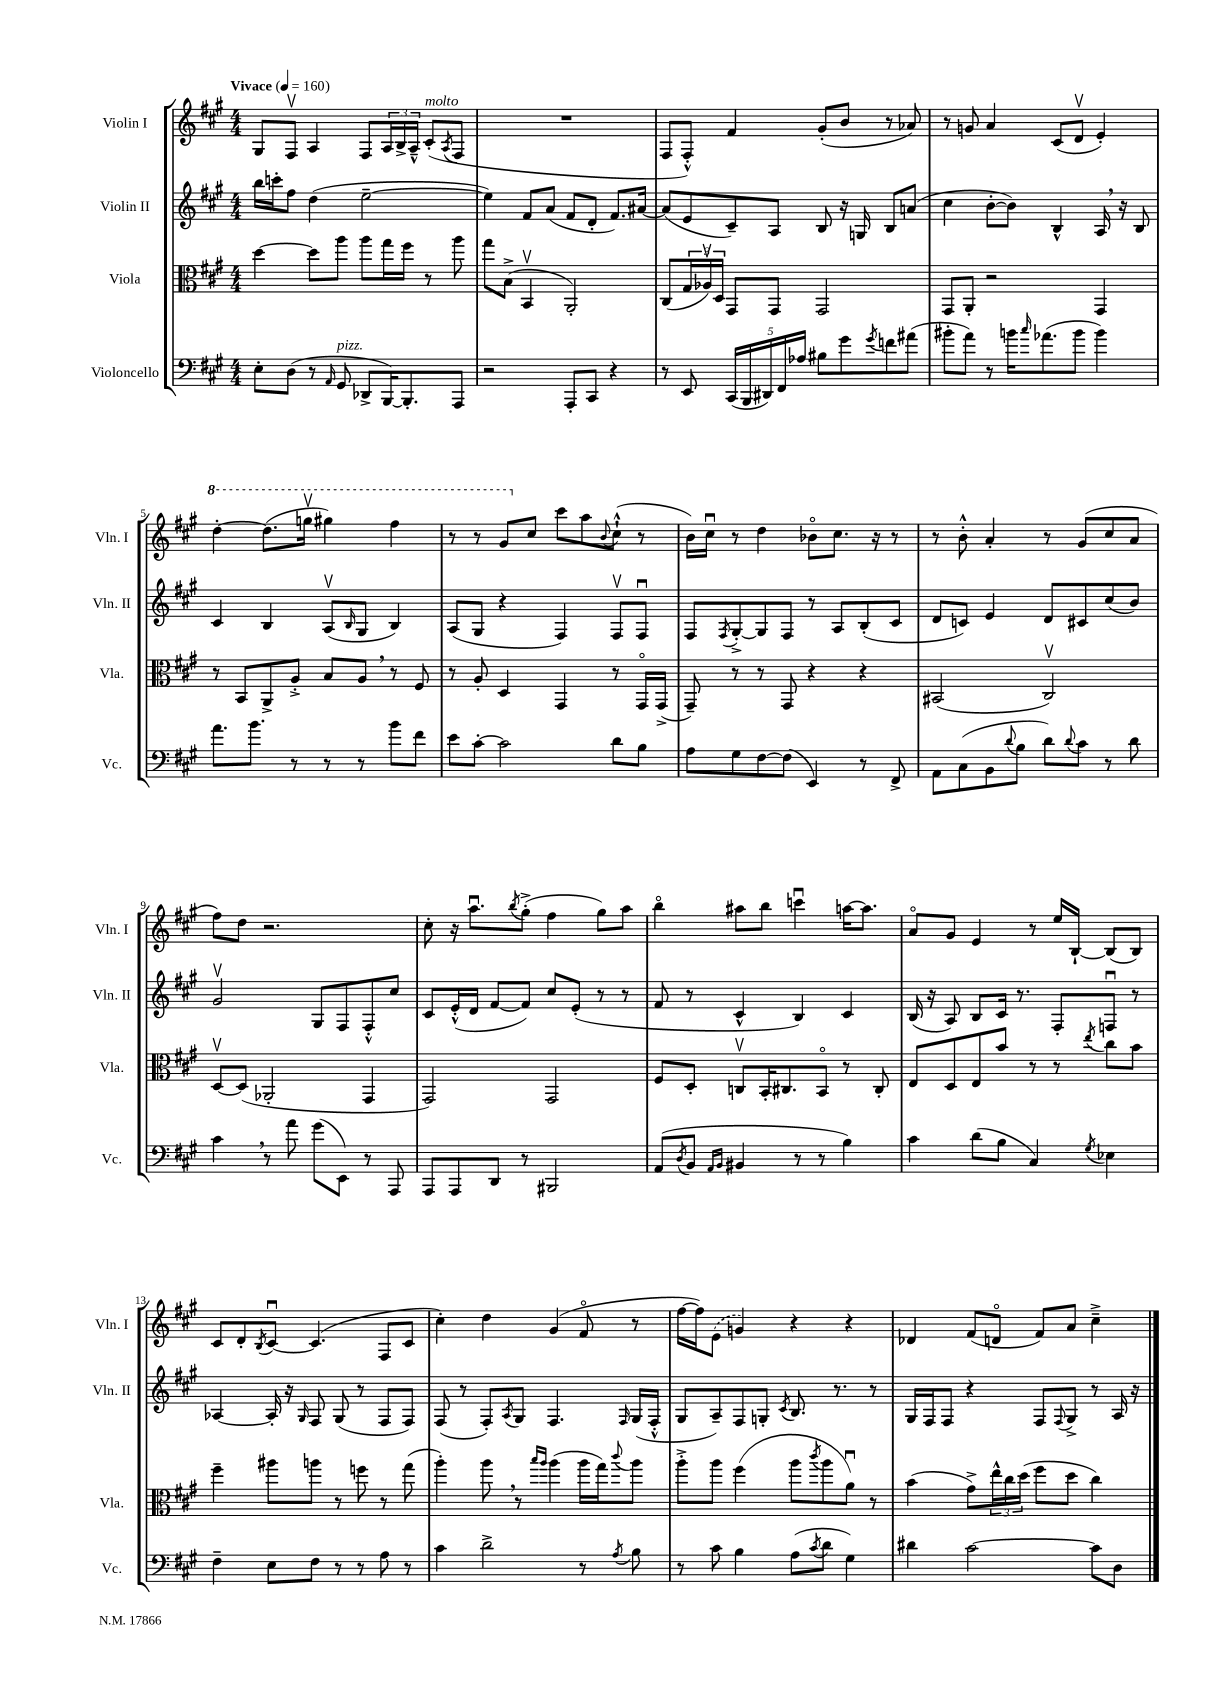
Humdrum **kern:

**kern	**kern	**kern	**kern
*staff4	*staff3	*staff2	*staff1
*clefF4	*clefC3	*clefG2	*clefG2
*k[f#c#g#]	*k[f#c#g#]	*k[f#c#g#]	*k[f#c#g#]
*M4/4	*M4/4	*M4/4	*M4/4
*MM160	*MM160	*MM160	*MM160
8E'\L	[4dd\	16bb\LL	8G#/L
.	.	16ccc'\J	.
(8D\J	.	8ff#\J	8F#v/J
8r	8dd\]L	(4dd\	4A/
16qqAA/	.	.	.
8GG#/	8aa\J	.	.
8DD-^/L	8aa\L	[2ee~\	8F#/L
[16BBB/K)	16gg#\L	.	24A/L
.	.	.	24B^/
8.BBB'/]	16ff#\JJ	.	.
.	.	.	24A~^^/JJ
.	8r	.	(8c#'/L
.	.	.	8qA/
8AAA/J	8aa\	.	8F#/J
=	=	=	=
2r	8gg#\L	4ee\])	1r
.	(8B^\J	.	.
.	4BBv/	8f#/L	.
.	.	(8a/J	.
8AAA'/L	2AA'/)	8f#/L	.
8CC#/J	.	8d'/J	.
4r	.	8.f#/L)	.
.	.	[16a#/Jk	.
=	=	=	=
8r	(8C#/L	(8a#/]L	8F#/L
8EE/	24G#/L	8e/	8F#'^^/J)
.	24A-v/)	.	.
.	24D/JJ	.	.
(20CC#/LL	8GG#/L	8c#~/)	4f#/
20BBB/	.	.	.
20DD#/)	.	.	.
.	8GG#/J	8A/J	.
20FF#/	.	.	.
20A-/JJ	.	.	.
8B#\L	2GG#/	8B/	(8g#'/L
8g#\	.	16r	8b/J
.	.	16G/	.
8qg#/	.	.	.
8f\	.	8B/L	8r
(8a#\J	.	(8a/J	8a-/)
=	=	=	=
8b#'\L	8GG#/L	4cc#\	8r
8a\J)	8AA'/J	.	8g/
8r	2r	[8b'\L	4a/
16b\LK	.	8b\]J)	.
16qqcc#/	.	.	.
(8.a-\	.	.	.
.	.	4B^^/	(8c#/L
8b\J	.	.	8dv/J
4b\)	4GG#/	16A/	4e'/)
.	.	16r	.
.	.	8B/	.
=	=	=	=
8.a\L	8r	4c#/	[4ddd'\
.	8BB/L	.	.
8.b\J	.	.	.
.	8AA^/	4B/	(8.ddd\]L
8r	8A'^/J	.	.
.	.	.	16gggv\Jk
8r	8B/L	(8Av/L	4ggg#\)
.	.	16qqB/	.
8r	8A/J	8G#/J	.
8b\L	8r	4B/)	4fff#\
8f#\J	8F#/	.	.
=	=	=	=
8e\L	8r	(8A/L	8r
[8c#'\J	8A'/	8G#/J	8r
2c#\]	4D/	4r	8gg#/L
.	.	.	8cc#/J
.	4GG#/	4F#/)	8ccc#\L
.	.	.	8aa\
.	.	.	8qqb/
8d\L	8r	8F#v/L	(8cc#`^^\J
8B\J	16GG#o/LL	8F#u/J	8r
.	(16GG#^/JJ	.	.
=	=	=	=
8A\L	8GG#~/)	8F#/L	16b\LL)
.	.	.	16cc#u\JJ
.	.	8qF#/	.
8G#\	8r	[8G#'^/	8r
[8F#\	8r	8G#/]	4dd\
(8F#\]J	8GG#/	8F#/J	.
4EE/)	4r	8r	8b-o\L
.	.	8A/L	8.cc#\J
8r	4r	(8B'/	.
.	.	.	16r
8FF#^/	.	8c#/J	8r
=	=	=	=
8AA\L	(2BB#/	8d/L	8r
(8C#\	.	8c/J)	8b'^^\
8BB\	.	4e/	4a'/
8qqd/	.	.	.
8B\J	.	.	.
8d\L)	2C#v/)	8d/L	8r
8qqd/	.	.	.
8c#\J	.	8c#/	(8g#/L
8r	.	(8cc#/	8cc#/
8d\	.	8b/J)	8a/J
=	=	=	=
4c#\	[8Dv/L	2g#v/	8ff#\L)
.	(8D/]J	.	8dd\J
8r	2AA-'/	.	2.r
8a\	.	.	.
(8g#\L	.	8G#/L	.
8EE\J)	.	8F#/	.
8r	4GG#/	8F#'^^/	.
8AAA/	.	8cc#/J	.
=	=	=	=
8AAA/L	2GG#/)	8c#/L	8cc#'\
8AAA/	.	(16e'^^/L	16r
.	.	16d/JJ	8.aau\L
8DD/J	.	[8f#/L	.
.	.	.	8qbb/
8r	.	8f#/]J)	(8gg#'^\J
2BBB#/	2GG#/	8cc#/L	4ff#\
.	.	(8e'/J	.
.	.	8r	8gg#\L)
.	.	8r	8aa\J
=	=	=	=
(8AA/L	8F#/L	8f#/	4bbo\
8qD/	.	.	.
8BB/J	8D'/J	8r	.
16qqAA/LL	.	.	.
16qqBB/JJ	.	.	.
4BB#/	8Cv/L	4c#^^/	8aa#\L
.	16BB'/K	.	8bb\J
.	8.C#/	.	.
8r	.	4B/)	4cccu\
8r	8BBo/J	.	.
4B\)	8r	4c#/	[16aa\LK
.	.	.	8.aa\]J
.	8C#'/	.	.
=	=	=	=
4c#\	8E/L	(16B/	8ao/L
.	.	16r	.
.	8D/	8A/)	8g#/J
(8d\L	8E/	8B/L	4e/
8B\J	8b/J	16c#/Jk	.
.	.	8.r	.
4C#/)	8r	.	8r
.	8r	8F#'/L	16ee/LL
.	.	.	[16B`/JJ
8qG#/	8qee/	.	.
4E-\	8cc#\L	8Fu/J	(8B/]L
.	8b\J	8r	8B/J)
=	=	=	=
4F#~\	4ff#~\	[4A-/	8c#/L
.	.	.	8d'/
.	.	.	8qB/
8E\L	8aa#\L	16A-'/]	[8c#u/J
.	.	16r	.
.	.	16qqG#/	.
8F#\J	8aa\J	8F#/	(4.c#/]
8r	8r	(8G#/	.
8r	8ff\	8r	.
8A\	8r	8F#/L	8F#/L
8r	(8gg#\	8F#/J)	8c#/J
=	=	=	=
4c#\	4aa'\)	(8F#/	4cc#'\)
.	.	8r	.
2d^\	8aa\	8F#'/L)	4dd\
.	.	8qA/	.
.	8r	8G#/J	.
.	16qqbb/LL	.	.
.	16qqaa/JJ	.	.
.	(4aa\	4.F#/	(4g#/
8r	16aa\LL	.	8f#o/
.	16gg#\J)	.	.
8qA/	8qqccc#/	16qqF#/	.
8B\	8aa\J	(16G#/LL	8r
.	.	16F#'^^/JJ	.
=	=	=	=
8r	8aa'^\L	8G#/L	[16ff#\LL
.	.	.	16ff#\]J)
8c#\	8aa\J	8A~/)	(8e\J
4B\	(4ff#\	8F#/	4g/)
.	.	8G'/J	.
.	.	8qc#/	.
(8A\L	8aa\L	8.B/	4r
8qc#/	8qccc#/	.	.
8d\J	8aa\	.	.
.	.	8.r	.
4G#\)	8au\J)	.	4r
.	8r	8r	.
=	=	=	=
4d#\	(4b\	16G#/LL	4d-/
.	.	16F#/J	.
.	.	8F#/J	.
[2c#\	8g#^\L)	4r	(8f#/L
.	24ee^^\L	.	8do/J
.	24cc#\	.	.
.	(24dd\JJ	.	.
.	8ff#\L	8F#/L	8f#/L)
.	.	8qqF#/	.
.	8dd\J	8G#^/J	8a/J
8c#\]L	4cc#\)	8r	4cc#~^\
8D\J	.	16A/	.
.	.	16r	.
==	==	==	==
*-	*-	*-	*-
